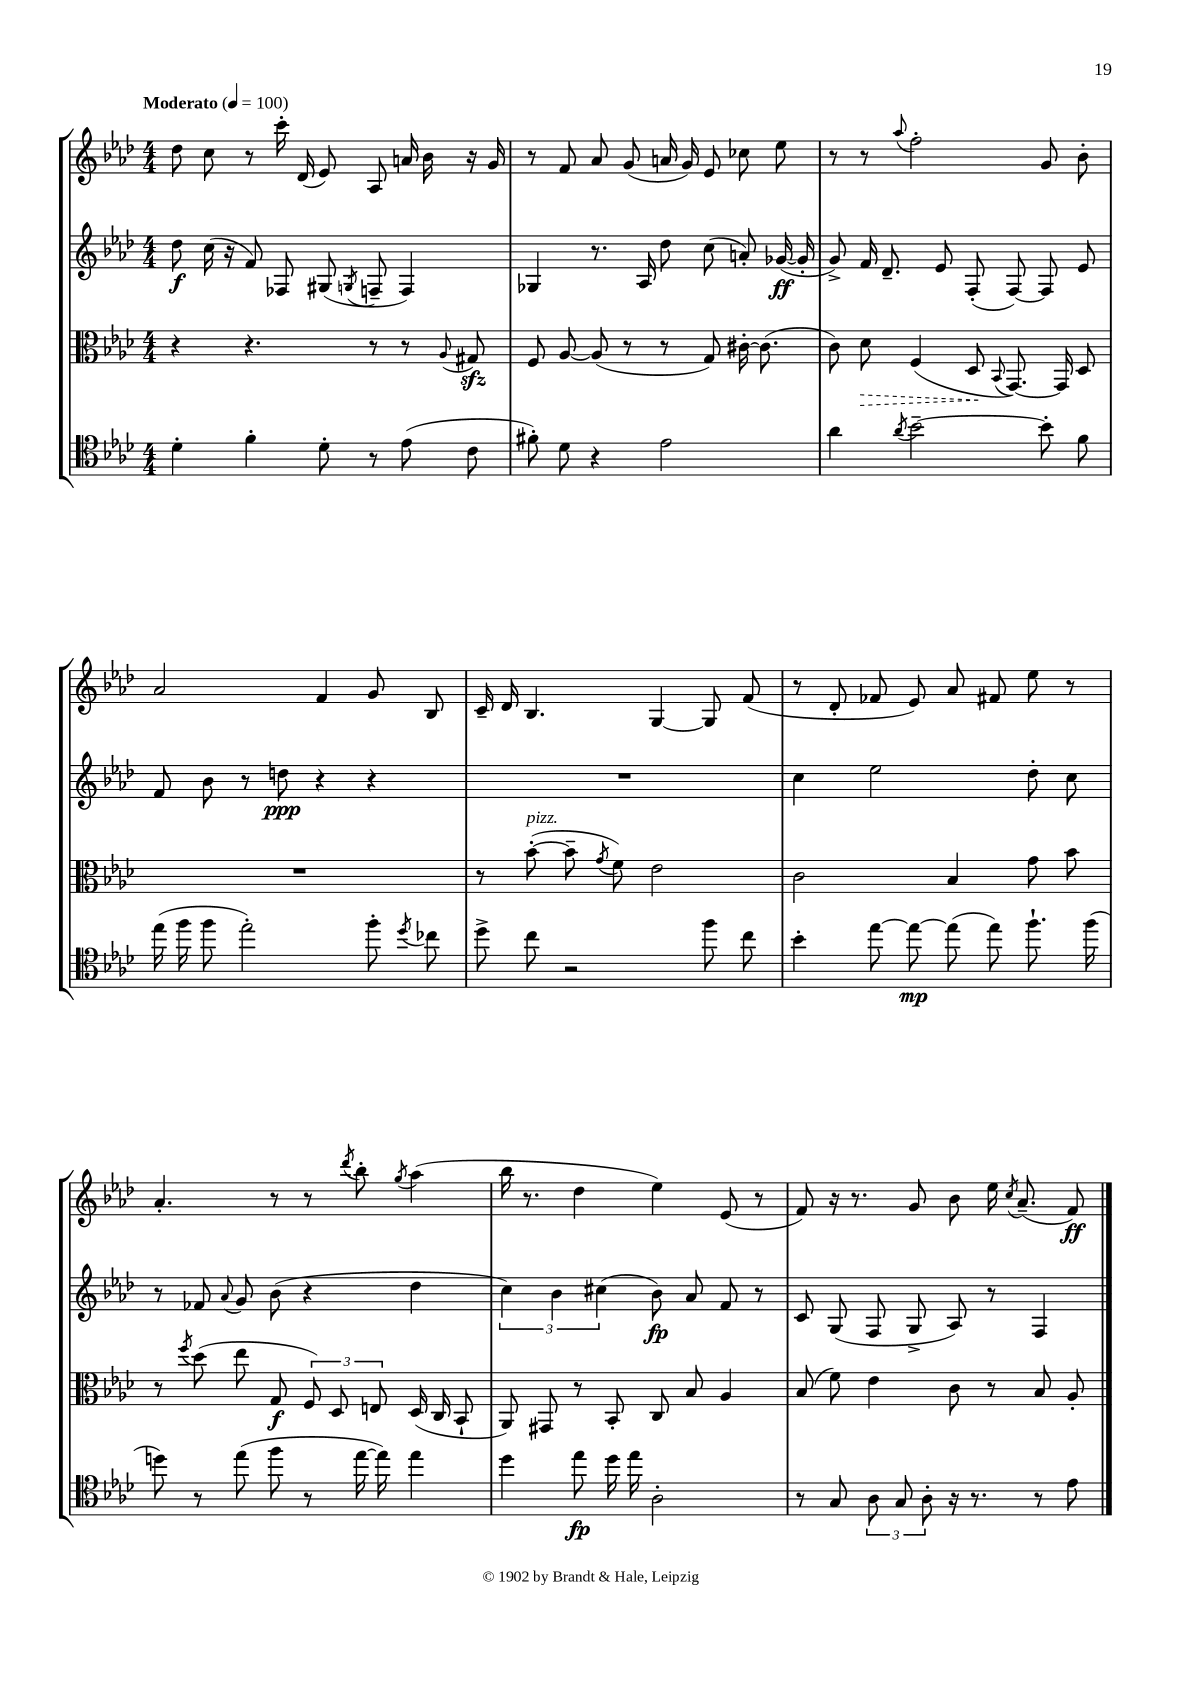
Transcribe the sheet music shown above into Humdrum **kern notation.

**kern	**kern	**kern	**kern
*staff4	*staff3	*staff2	*staff1
*clefC4	*clefC3	*clefG2	*clefG2
*k[b-e-a-d-]	*k[b-e-a-d-]	*k[b-e-a-d-]	*k[b-e-a-d-]
*M4/4	*M4/4	*M4/4	*M4/4
*MM100	*MM100	*MM100	*MM100
4d-'	4r	8dd-	8dd-
.	.	(16cc	8cc
.	.	16r	.
4f'	4.r	8f)	8r
.	.	8F-	16ccc'
.	.	.	(16d-
8d-'	.	(8G#	8e-)
.	.	8qG	.
8r	8r	8F~	8A-
(8e-	8r	4F)	16a
.	.	.	16b-
.	8qqA-	.	.
8c	8G#	.	16r
.	.	.	16g
=	=	=	=
8f#')	8F	4G-	8r
8d-	[8A-	.	8f
4r	(8A-]	8.r	8a-
.	8r	.	(8g
.	.	16A-	.
2e-	8r	8dd-	16a
.	.	.	16g)
.	8G)	(8cc	8e-
.	[16c#'	8a')	8cc-
.	(8.c#]	.	.
.	.	([16g-	8ee-
.	.	16g-']	.
=	=	=	=
4a-	8c)	8g^)	8r
.	8d-	16f	8r
.	.	8.d-~	.
8qa-	.	.	8qqaa-
[2b-~	(4F	.	2ff'
.	.	8e-	.
.	8D-	(8F'	.
.	8qqBB-	.	.
.	[8.GG)	[8F)	.
8b-']	.	8F]	8g
.	16GG]	.	.
8f	8D-	8e-	8b-'
=	=	=	=
(16ee-	1r	8f	2a-
16ff	.	.	.
8ff	.	8b-	.
2ee-')	.	8r	.
.	.	8dd	.
.	.	4r	4f
8ff'	.	4r	8g
8qdd-	.	.	.
8cc-	.	.	8B-
=	=	=	=
8dd-^	8r	1r	16c~
.	.	.	16d-
8cc	([8b-'	.	4.B-
2r	8b-~]	.	.
.	8qg	.	.
.	8f)	.	.
.	2e-	.	[4G
8ff	.	.	8G]
8cc	.	.	(8f
=	=	=	=
4b-'	2c	4cc	8r
.	.	.	8d-'
[8ee-	.	2ee-	8f-
8ee-_	.	.	8e-)
(8ee-]	4B-	.	8a-
8ee-)	.	.	8f#
8.ff`	8g	8dd-'	8ee-
.	8b-	8cc	8r
(16ff	.	.	.
=	=	=	=
8dd)	8r	8r	4.a-'
.	8qff	.	.
8r	(8dd-	8f-	.
.	.	8qqa-	.
(8ee-	8ee-	8g	.
8ff	8G	(8b-	8r
8r	12F)	4r	8r
.	12D-	.	.
.	.	.	8qddd-
[16ee-	.	.	8bb-'
.	12E	.	.
16ee-])	.	.	.
.	.	.	8qgg
4ee-	(16D-	4dd-	(4aa-
.	16C	.	.
.	8BB-`	.	.
=	=	=	=
4dd-	8AA-)	6cc)	16bb-
.	.	.	8.r
.	8GG#	.	.
.	.	6b-	.
8ee-	8r	.	4dd-
.	.	(6cc#	.
16dd-	8BB-'	.	.
16ee-	.	.	.
2A-'	8C	8b-)	4ee-)
.	8B-	8a-	.
.	4A-	8f	(8e-
.	.	8r	8r
=	=	=	=
8r	(8B-	8c	8f)
8G	8f)	(8G	16r
.	.	.	8.r
12A-	4e-	8F	.
12G	.	.	.
.	.	8G^	8g
12A-'	.	.	.
16r	8c	8A-)	8b-
8.r	.	.	.
.	8r	8r	16ee-
.	.	.	8qcc
.	.	.	(8.a-~
8r	8B-	4F	.
8e-	8A-'	.	8f)
==	==	==	==
*-	*-	*-	*-
